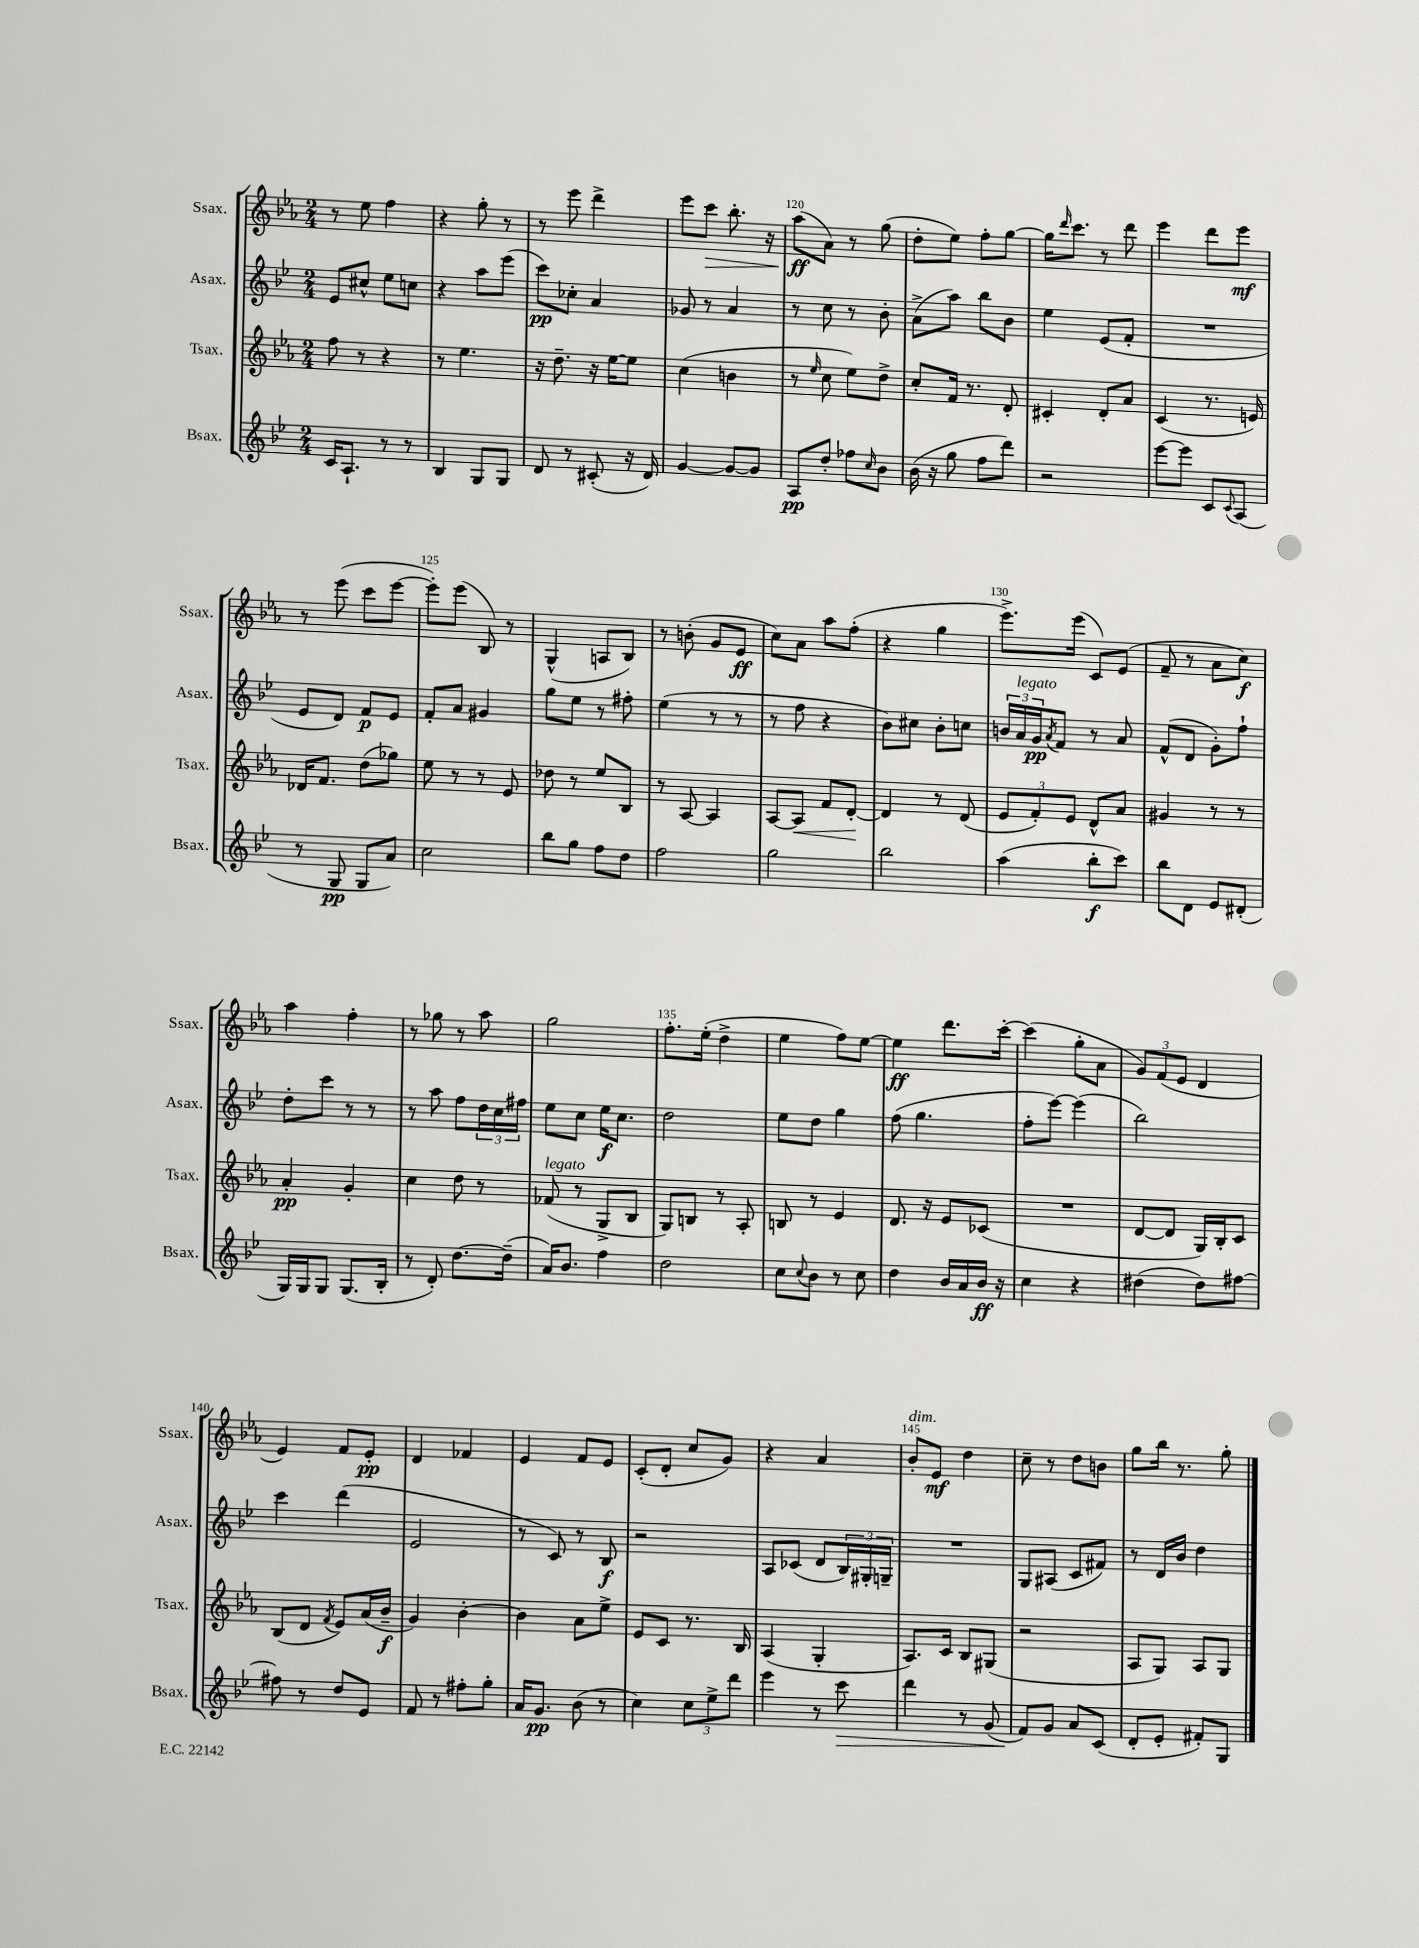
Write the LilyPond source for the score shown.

<<
\new StaffGroup <<
\new Staff = "s0" \with { instrumentName = "Ssax." shortInstrumentName = "Ssax." } {
    \clef treble \key ees \major \numericTimeSignature \time 2/4
    r8 ees''8 f''4 |
    r4 g''8-. r8 |
    r8 ees'''8 d'''4-> |
    ees'''8 c'''8\> bes''8.-. r16 |
    aes''8\ff\!( aes'8) r8 g''8( |
    d''8-. ees''8) f''8-. g''8~ |
    g''16 \grace { d'''16 } c'''8. r8 d'''8 |
    ees'''4 d'''8 ees'''8\mf |
    r8 ees'''8( c'''8 ees'''8~ |
    ees'''8-.) ees'''8( bes8) r8 |
    g4-^( a8 bes8) |
    r8 b'8-.( g'8 ees'8\ff |
    c''8) aes'8 aes''8 f''8-.( |
    r4 g''4 |
    ees'''8.->) ees'''16( c'8) ees'8( |
    f'8-- r8 aes'8 c''8\f) |
    aes''4 f''4-. |
    r8 ges''8 r8 aes''8 |
    g''2 |
    f''8.-. ees''16-.( d''4-> |
    ees''4 f''8) ees''8~ |
    ees''4\ff d'''8. c'''16~-. |
    c'''4( g''8-. aes'8 |
    \tuplet 3/2 { g'8) f'8( ees'8 } d'4 |
    ees'4) f'8 ees'8-.\pp |
    d'4 fes'4 |
    ees'4 f'8 ees'8 |
    c'8-.( d'8-. c''8 g'8) |
    r4 aes'4 |
    bes'8-.^\markup { \italic "dim." } ees'8\mf d''4 |
    c''8-- r8 d''8 b'8 |
    g''8 bes''16 r8. g''8-. \bar "|." |
}
\new Staff = "s1" \with { instrumentName = "Asax." shortInstrumentName = "Asax." } {
    \clef treble \key bes \major \numericTimeSignature \time 2/4
    ees'8 cis''8-^ ees''8 c''8 |
    r4 a''8 ees'''8( |
    c'''8\pp) ces''8-. a'4 |
    ges'8 r8 a'4 |
    r8 c''8 r8 bes'8-. |
    a'8->( a''8) bes''8 bes'8 |
    ees''4 ees'8( f'8-. |
    R2 |
    ees'8 d'8) f'8\p ees'8 |
    f'8-. a'8 gis'4 |
    g''8 ees''8 r8 fis''8-. |
    ees''4( r8 r8 |
    r8 f''8 r4 |
    bes'8) cis''8 bes'8-. c''8 |
    \tuplet 3/2 { b'16 a'16^\markup { \italic "legato" } g'16\pp } \acciaccatura { a'8 } f'8 r8 a'8 |
    f'8-^( d'8 g'8-.) f''8-! |
    d''8-. c'''8 r8 r8 |
    r8 a''8 f''8 \tuplet 3/2 { d''16 c''16 fis''16 } |
    ees''8 c''8 ees''16\f c''8. |
    d''2 |
    ees''8 d''8 g''4 |
    f''8( g''4. |
    f''8-. ees'''8~) ees'''4( |
    bes''2) |
    c'''4 d'''4( |
    ees'2 |
    r8 c'8) r8 bes8\f |
    r2 |
    a8 ces'8( d'8 \tuplet 3/2 { bes16) gis16-. g16-- } |
    R2 |
    g8 ais8( c'8 fis'8) |
    r8 d'16 bes'16 d''4 \bar "|." |
}
\new Staff = "s2" \with { instrumentName = "Tsax." shortInstrumentName = "Tsax." } {
    \clef treble \key ees \major \numericTimeSignature \time 2/4
    f''8 r8 r4 |
    r8 ees''4. |
    r16 d''8.-- r16 ees''16~ ees''8 |
    c''4( b'4 |
    r8 \grace { ees''16 } c''8 ees''8) d''8-> |
    c''8-. f'16 r8. d'8-. |
    cis'4-. d'8-. aes'8 |
    c'4( r8. e'16) |
    des'16 f'8. d''8( ges''8) |
    ees''8 r8 r8 ees'8 |
    des''8 r8 ees''8 bes8 |
    r8 aes8~ aes4 |
    aes8~ aes8\< f'8 d'8~-.\! |
    d'4 r8 d'8( |
    \tuplet 3/2 { ees'8 f'8-.) ees'8 } d'8-^ aes'8 |
    gis'4 r8 r8 |
    aes'4-.\pp g'4-. |
    c''4 d''8 r8 |
    fes'8^\markup { \italic "legato" }( r8 g8-> bes8 |
    g8) b8 r8 aes8-. |
    b8 r8 ees'4 |
    d'8. r16 ees'8 ces'8( |
    R2 |
    d'8~ d'8 g16) bes16-. c'8 |
    bes8( d'8 \acciaccatura { f'8 } ees'8) aes'16( bes'16--\f |
    g'4) bes'4~-. |
    bes'4 aes'8 ees''8-> |
    ees'8 c'8 r8. bes16 |
    aes4( g4-. |
    aes8.) c'16 bes8 gis8( |
    r2 |
    aes8 g8) aes8 g8 \bar "|." |
}
\new Staff = "s3" \with { instrumentName = "Bsax." shortInstrumentName = "Bsax." } {
    \clef treble \key bes \major \numericTimeSignature \time 2/4
    c'16 a8.-! r8 r8 |
    bes4 g8 g8 |
    d'8 r8 cis'8-.( r16 d'16) |
    g'4~ g'8~ g'8 |
    a8\pp d''8-. fes''8 \grace { c''16 } bes'8 |
    bes'16( r16 g''8 f''8 d'''8) |
    r2 |
    ees'''8~ ees'''8 c'8 \appoggiatura { c'8 } a8( |
    r8 g8\pp g8 a'8) |
    c''2 |
    bes''8 g''8 f''8 d''8 |
    f''2 |
    g''2 |
    bes''2 |
    a''4( bes''8-.\f c'''8) |
    bes''8 d'8 ees'8 dis'8-.( |
    g16) g16 g8 g8.( bes16-. |
    r8 d'8-.) d''8.~ d''16--( |
    a'16) bes'8. f''4 |
    d''2 |
    c''8 \appoggiatura { c''8 } bes'8 r8 c''8 |
    d''4 bes'16 a'16 bes'16\ff r16 |
    c''4 r4 |
    dis''4( dis''8) fis''8~ |
    fis''8 r8 d''8 ees'8 |
    f'8 r8 fis''8-. g''8-. |
    a'16 g'8.\pp bes'8( r8 |
    c''4) \tuplet 3/2 { c''8 ees''8-> d'''8 } |
    ees'''4 r8 c'''8\> |
    d'''4 r8 g'8( |
    f'8\!) g'8 a'8 c'8( |
    d'8-. ees'8-. fis'8-.) g8 \bar "|." |
}
>>
>>
\layout { \context { \Score currentBarNumber = #116 \override BarNumber.break-visibility = ##(#f #t #t) barNumberVisibility = #(every-nth-bar-number-visible 5) } }
